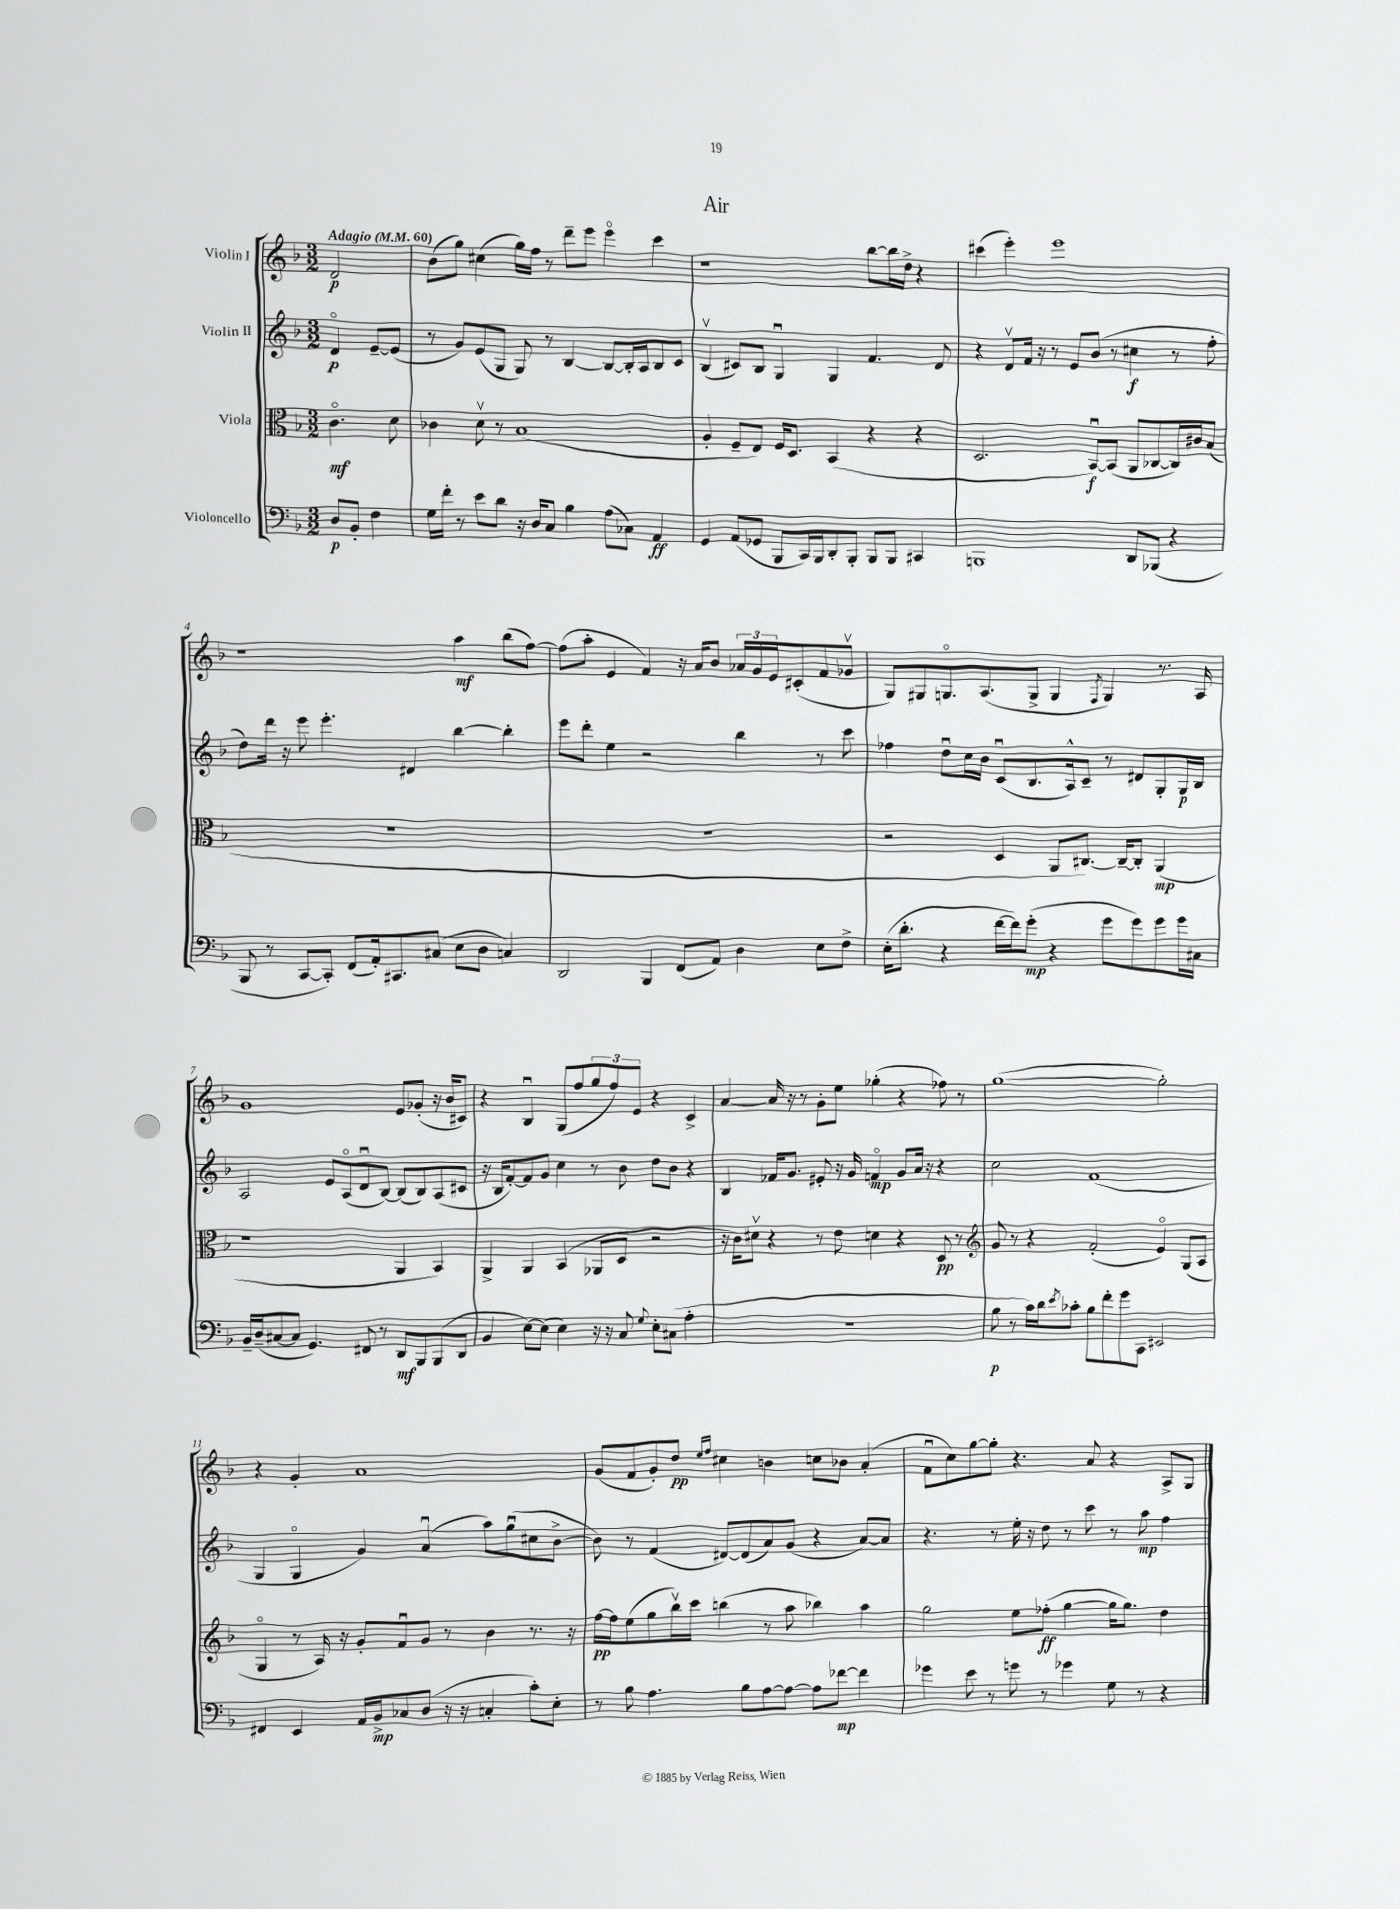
\header { title = "Air" }
<<
\new StaffGroup <<
\new Staff = "s0" \with { instrumentName = "Violin I" } {
    \clef treble \key f \major \numericTimeSignature \time 3/2 \partial 2 \tempo "Adagio" 4 = 60
    d'2\p |
    bes'8( g''8) cis''4( g''16) f''16 r8 d'''8-- e'''8 e'''4\flageolet c'''4 |
    r1 bes''8~ bes''16 d''16-> r4 |
    cis'''4( e'''4-.) e'''1 |
    r1 a''4\mf bes''8( f''8~) |
    f''8( a''8-. e'4 f'4) r16 a'16 bes'8 \tuplet 3/2 { aes'16 g'16 e'16 } cis'8-.( f'8 ges'8\upbow |
    g8) gis8 g8.\flageolet a8.( g8-> g4 \acciaccatura { f8 } g4) r8. a16 |
    g'1 e'8 ges'8-.( r16 bes'16 cis'8) |
    r4 bes4\downbow g8( f''8 \tuplet 3/2 { g''8 f''8) e'8 } r4 c'4-> |
    a'4~ a'16 r16 r8 g'8-. e''8 ges''4-.( r4 fes''8) r8 |
    g''1~( g''2-.) |
    r4 g'4-. a'1 |
    g'8( f'8 g'8-.) d''8\pp \grace { e''16 f''16 } cis''4 b'4 c''8 bes'8 a'4-.( |
    f'8\downbow c''8) g''8~ g''8-. r4. a'8 r4 a8-> g8 \bar "|." |
}
\new Staff = "s1" \with { instrumentName = "Violin II" } {
    \clef treble \key f \major \numericTimeSignature \time 3/2 \partial 2
    d'4\flageolet\p e'8~-- e'8( |
    r8 g'8) e'8( g8 g8) r8 bes4~ bes8~ bes16-. a16 bes8 c'8 |
    bes4\upbow( cis'8) bes8 g4\downbow g4 f'4. d'8 |
    r4 d'8\upbow f'16 r16 r8 e'8 bes'8( r8 cis''4\f r8 f''8-. |
    d''8) d'''16 r16 e'''8 e'''4.-. dis'4 bes''4~ bes''4-. |
    e'''8 d'''8-. e''4 r2 bes''4 r8 c'''8 |
    fes''4 d''8\downbow c''16 bes'16 c'8\downbow( bes8. a16-^) c'8-- r8 dis'8 g8-. g16\p bes16 |
    a2 e'8 a8\flageolet( d'8\downbow bes8~) bes8( bes8) a8( cis'8 |
    r16 bes16 f'8~-.) f'8 g'8 c''4 r8 bes'8 d''8 bes'8 r4 |
    bes4 fes'16 g'8. eis'8-. r16 g'16 f'4\flageolet\mp g'8 a'16 r16 r4 |
    c''2 f'1( |
    g4 g4\flageolet g'4) a'4\downbow( a''8) g''8\downbow( cis''8 bes'8~-> |
    bes'8) r8 f'4( dis'8~) dis'8( a'8) g'8( r4 a'8~) a'8 |
    r4. r8 e''16-. r16 d''8 r8 c'''8 r8 a''8\mp f''4 \bar "|." |
}
\new Staff = "s2" \with { instrumentName = "Viola" } {
    \clef alto \key f \major \numericTimeSignature \time 3/2 \partial 2
    c'4.\flageolet\mf d'8 |
    ces'4 d'8\upbow r8 bes1( |
    a4-. f8-- e8) f16 d8. bes,4( r4 r4 |
    d2. bes,8~\downbow\f) bes,8( a,8 ces8~ ces16) cis'16 bes8( |
    R1. |
    R1. |
    r2 d4 a,8 cis8.~) cis16~-- cis8-. a,4\mp( |
    r1 a,4 bes,4) |
    a,4-> a,4 bes,4( aes,8 d8 r2 |
    r16 c'16) dis'8\upbow r4 r8 e'8 d'4 r4 d8\pp r8 |
    \clef treble g'8 r8 r4 f'2-.( e'4\flageolet) g8( a8 |
    g4\flageolet r8 a16) r16 g'8-. f'8\downbow g'8 r8 bes'4 r8. r16 |
    f''16~\pp f''16 e''8( g''8 bes''16\upbow) c'''16 b''4( r8 a''8 bes''4) a''4 |
    g''2 e''8 fes''8-.\ff( g''4~ g''16 g''8.) d''4 \bar "|." |
}
\new Staff = "s3" \with { instrumentName = "Violoncello" } {
    \clef bass \key f \major \numericTimeSignature \time 3/2 \partial 2
    d8\p bes,8-. f4 |
    g16 f'16-. r8 e'8 d'8 r16 d16 c8 bes4 a8( ces8) a,4\ff |
    g,4 a,8( ges,8 bes,,8 c,16) bes,,16 d,8-. bes,,8-. bes,,8 bes,,8 cis,4 |
    b,,1 d,8 bes,,8( r4 |
    bes,,8 r8 c,8~ c,8-.) f,8( a,16-.) cis,8. cis8( e8 d8 c4) |
    d,2 bes,,4 f,8( a,8) d4 e8 f8-> |
    e16-.( d'8.-. r4 f'16~ f'16) g'8-.\mp( r4 g'8 g'8) g'8 g'16 cis16 |
    bes,16-- d16--( cis8~ cis8 g,4.) fis,8 r8 d,8\mf bes,,8 bes,,8( d,8 |
    bes,4 e8~) e8( e4) r16 r16 c8 \appoggiatura { g8 } e8-. cis8( a4-. |
    R1. |
    bes8\p r8 c'16) d'16 \acciaccatura { e'8 } ces'8-. bes8 f'8-. g'8 c,8 eis,2 |
    fis,4 e,4 a,16 bes,16->\mp ces8 d8( r16 r16 c4-. c'8-.) e8-. |
    r8 bes8 a4. bes8 a8~ a8~ a8 fes'8~\mp fes'4 |
    ges'4 e'8 r8 g'8 r8 ges'4 g8 r8 r4 \bar "|." |
}
>>
>>
